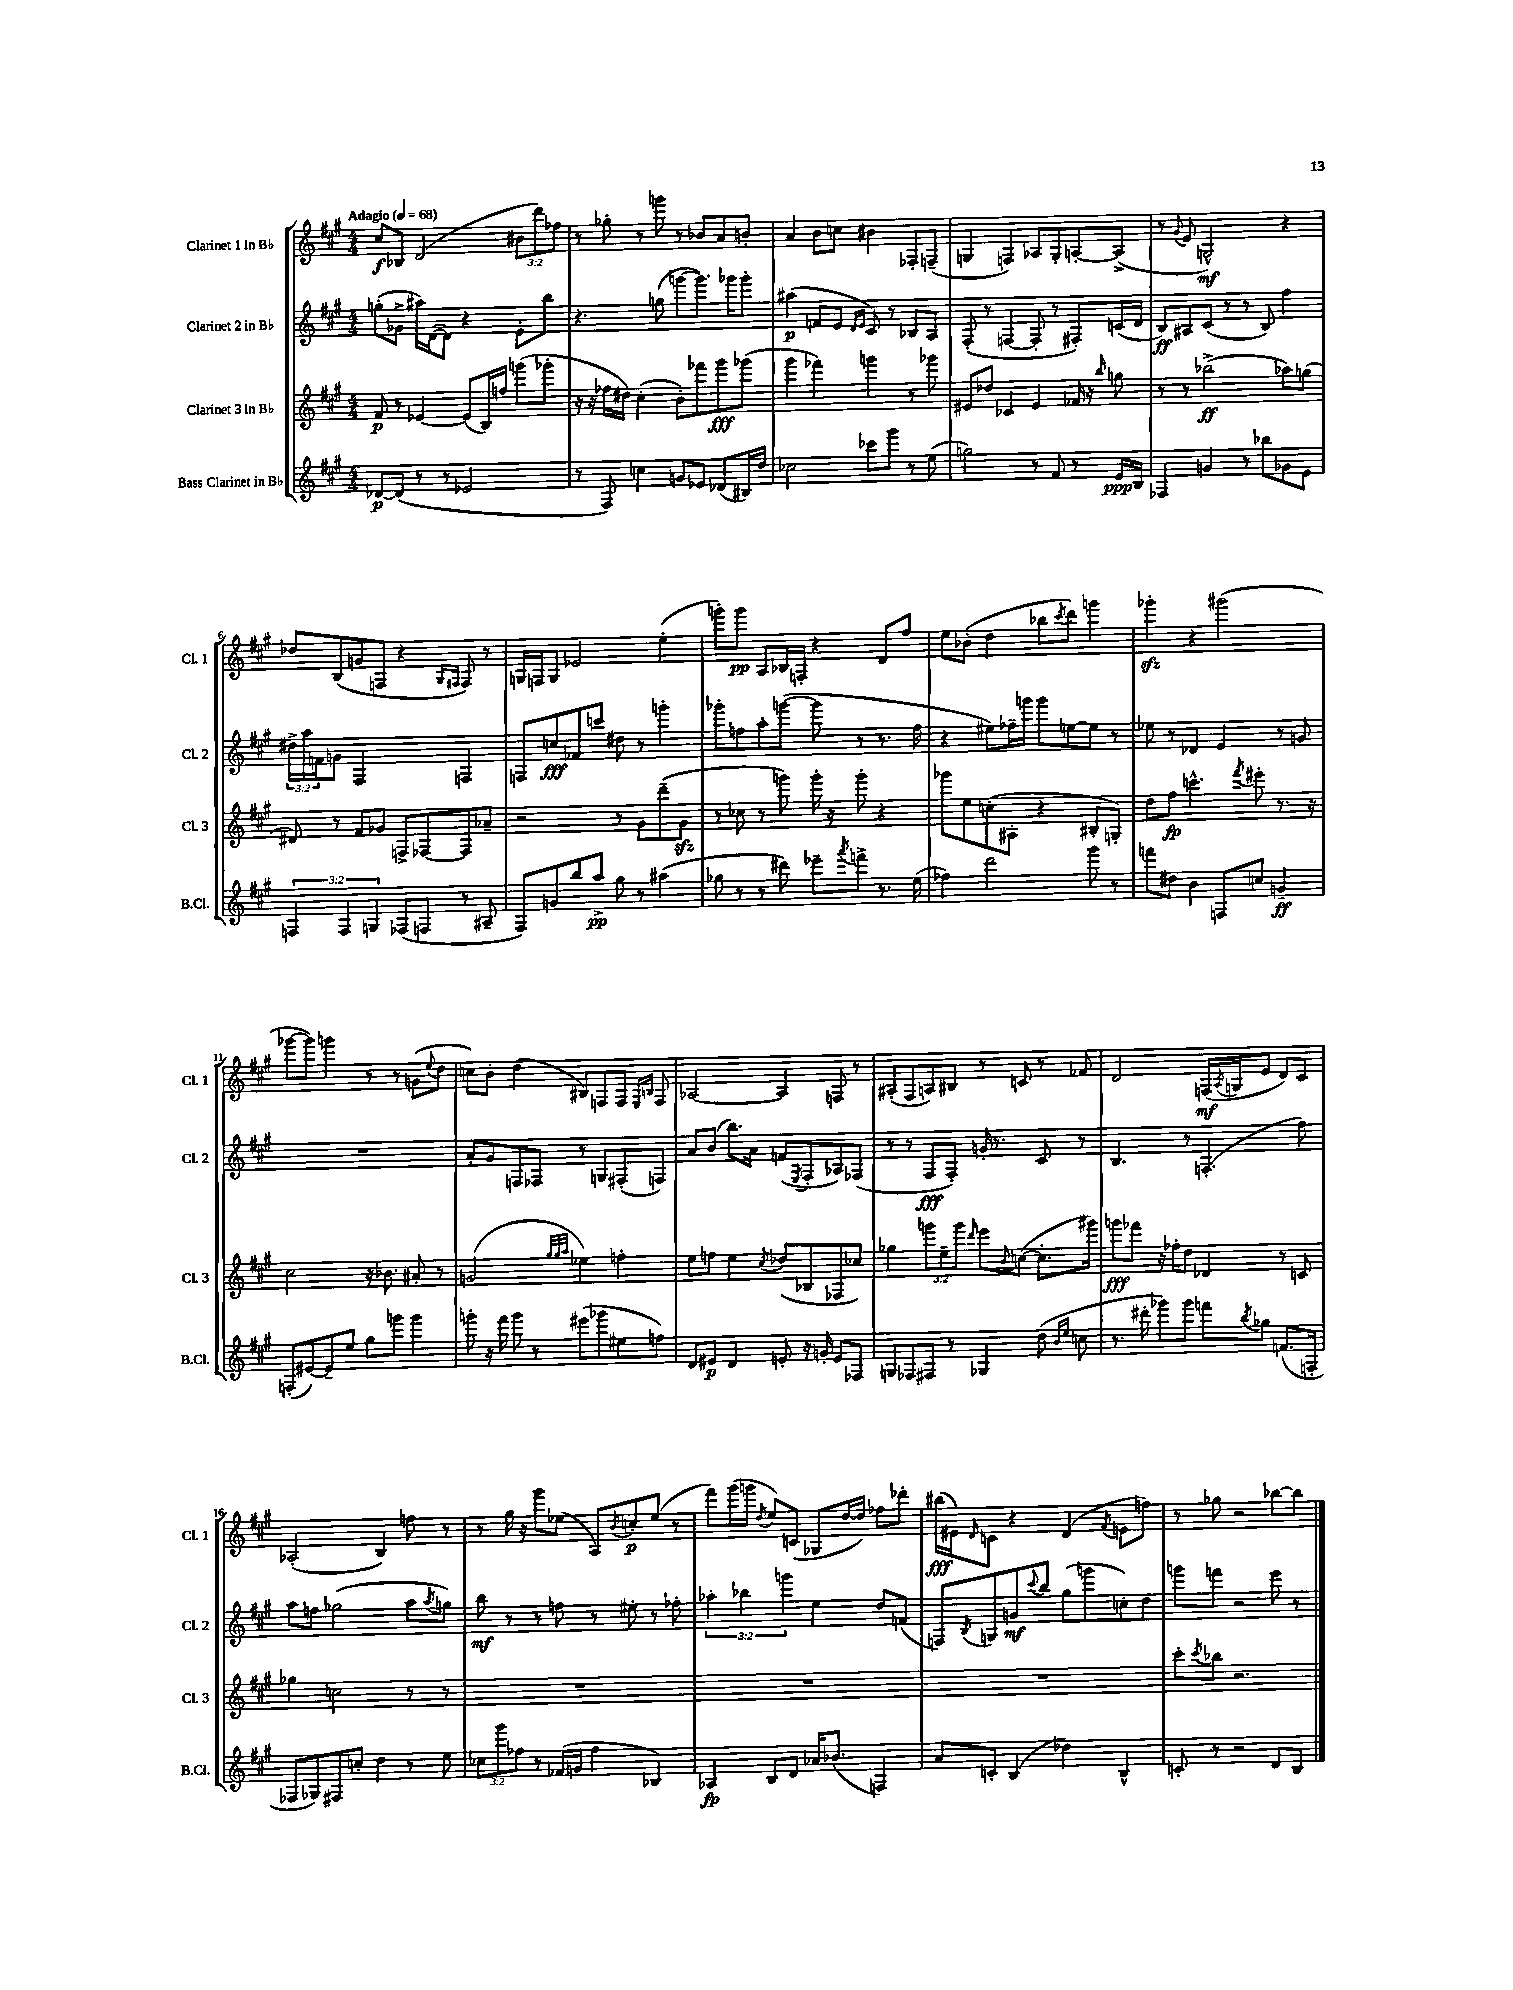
<<
\new StaffGroup <<
\new Staff = "s0" \with { instrumentName = "Clarinet 1 in Bb" shortInstrumentName = "Cl. 1" } {
    \clef treble \key a \major \numericTimeSignature \time 4/4 \override Staff.TupletNumber.text = #tuplet-number::calc-fraction-text \tempo "Adagio" 4 = 68
    cis''8\f bes8 d'2( \tuplet 3/2 { bis'8 d'''8) fes''8 } |
    r8 ges''8-. r8 g'''8 r8 bes'8 a'8 b'8-. |
    a'4 b'8 c''8 bis'4 fes8-. f8--( |
    g4 f4) aes8 g8-. a8~-. a8->( |
    r8 \appoggiatura { gis'8 } e'8 g2-^\mf) r4 |
    des''8 b8( g'8 f8 r4 \grace { gis16 fis16 } fis8) r8 |
    g16 f16 g8 ees'2 e''4-.( |
    g'''8-.) g'''8\pp a8 bes16 f16-. r4 d'8 fis''8 |
    e''8 bes'8-.( d''4 bes''8 \acciaccatura { cis'''8 } d'''8) g'''4 |
    ges'''4-.\sfz r4 gis'''2( |
    ges'''8~ ges'''8) g'''4 r8 r8 g'8( \appoggiatura { e''8 } d''8 |
    c''8) b'8-. d''4( bis8) f8 f8 \grace { e16 b16 } f8 |
    aes2~ aes4 f8 r8 |
    ais8-.( fis8 a8) bis8 r8 c'8 r8 fes'8 |
    d'2 f16\mf( \acciaccatura { a8 } g16 e'8 d'8) cis'8 |
    aes2-.( b4) f''8 r8 |
    r8 gis''16 r16 gis'''8 ees''8( a8) \acciaccatura { b'8 } c''8-.\p ees''8( r8 |
    fis'''8) gis'''16( g'''16 \acciaccatura { d''8 } e''8) c'8( ges8 d''16~ d''16) fes''8 des'''8-. |
    bis''16\fff( eis'16) \grace { d'16 } c'8 r4 d'4( \acciaccatura { fis'8 } e'8 f''8) |
    r8 ges''8 r2 bes''8~ bes''8 \bar "|." |
}
\new Staff = "s1" \with { instrumentName = "Clarinet 2 in Bb" shortInstrumentName = "Cl. 2" } {
    \clef treble \key a \major \numericTimeSignature \time 4/4 \override Staff.TupletNumber.text = #tuplet-number::calc-fraction-text
    g''8-.( ges'8-> ais''16) d'16~( d'8) r4 e'8-. b''8 |
    r4. g''8( g'''8~ g'''8.) ges'''16 ges'''8-. |
    ais''4\p( f'8 e'8 \grace { d'16 e'16 } cis'8) r8 bes8 a8 |
    fis8-.( r8 f4~ f8-. r8 fis8-.) c'16( d'16 |
    b8\ff) ais8 cis'8( r8 r8 b8) fis''4 |
    \tuplet 3/2 { dis''16-> a''16 f'16 } g'8 fis2 f4 |
    f8 c''8\fff fes'8 c'''8 dis''8 r8 g'''4-. |
    ges'''8-. f''8 a''8-. g'''8~( g'''8 r8 r8. f''16 |
    r4 eis''8) fes''16-- g'''16 g'''8 e''8~ e''8 r8 |
    ees''8 r8 des'4 e'4 r8 g'8 |
    R1 |
    a'8-. gis'8 f8 fes8 r8 g8 fis8-.( f8) |
    a'8 b'8( b''8.) a'16 f'8( \acciaccatura { e8 } fis8-. aes8) fes8( |
    r8 r8 fis8\fff fis8-.) g'16-. r8. cis'8 r8 |
    b4. r8 f4.-.( fis''8) |
    a''8 f''8 ges''2( a''8 \acciaccatura { a''8 } g''8) |
    b''8\mf r8 r8 f''8 r8 eis''8-. r8 fes''8-. |
    \tuplet 3/2 { aes''4-. bes''4 g'''4 } e''4 d''8 f'8( |
    f8) \acciaccatura { b8 } g8 g'8\mf \appoggiatura { cis'''8 } b''8 gis''8( g'''8 c''8-.) d''8 |
    g'''8 f'''8 r2 e'''8 r8 \bar "|." |
}
\new Staff = "s2" \with { instrumentName = "Clarinet 3 in Bb" shortInstrumentName = "Cl. 3" } {
    \clef treble \key a \major \numericTimeSignature \time 4/4 \override Staff.TupletNumber.text = #tuplet-number::calc-fraction-text
    fis'8\p r8 ees'4~ ees'8( b16) f''16 g'''8( ges'''8-. |
    r16 r16 fes''16 dis''16) cis''4-.( b'8-.) fes'''8 gis'''8\fff ges'''8( |
    gis'''4 fes'''4) g'''4 r8 ges'''8 |
    eis'8 des''8 ces'4 eis'4 fes'16 r16 \grace { b''16 } g''8 |
    r8 r8 bes''2->\ff( aes''8) g''8( |
    dis'8) r8 fis'8 ges'8 f8-> fes8~ fes8 aes'8-- |
    r2 r8 gis'8 d'''8--( gis'8\sfz |
    r8 ces''8 r8 g'''8) g'''16-. r16 g'''8-. r4 |
    ges'''8 e''8 c''8-.( ais8-. r4 bis8-. g8-.) |
    d''8 fis''8\fp c'''4.-^ \acciaccatura { fis'''8 } eis'''8-. r8. r16 |
    cis''2 r16 bes'8. ais'8-. r8 |
    g'2( \grace { gis''32 gis''32 a''32 } ees''4) f''4-. |
    e''8 f''8 e''4 \acciaccatura { cis''8 } des''8( bes8 fes8 ces''8) |
    ges''4 \tuplet 3/2 { g'''8 e''8-- g'''8 } \grace { d'''16 } e'''8 \appoggiatura { b'8 } c''8~( c''8.-. gis'''16) |
    g'''8\fff fes'''8 r16 fes''16-. d''8 des'4 r8 c'8 |
    ges''4 c''2 r8 r8 |
    R1 |
    R1 |
    R1 |
    cis'''8-. \acciaccatura { cis'''8 } bes''8 r2. \bar "|." |
}
\new Staff = "s3" \with { instrumentName = "Bass Clarinet in Bb" shortInstrumentName = "B.Cl." } {
    \clef treble \key a \major \numericTimeSignature \time 4/4 \override Staff.TupletNumber.text = #tuplet-number::calc-fraction-text
    des'8~\p des'8( r8 r8 ees'2 |
    r8 fis8) c''4 g'8 ees'8 des'8( bis16) d''16 |
    ces''2 ces'''8 gis'''8 r8 e''8( |
    g''2) r8 fis'8 r8 e'16\ppp b16 |
    fes4 g'4 r8 bes''8 ges'8 e'8 |
    \tuplet 3/2 { f4 f4 g4 } fes8( f8 r8 ais8-- |
    fis8) g'8 b''8 a''8->\pp gis''8 r8 ais''4( |
    ges''8 r8 r8 dis'''8) ees'''8-- \acciaccatura { a'''8 } f'''8-> r8. e''16( |
    fes''4) d'''2 gis'''8 r8 |
    f'''8 dis''8 b'4 f8 c''8 g'4--\ff |
    f8-.( eis'8~) eis'8-- e''8 gis''8 g'''8 g'''4 |
    g'''8-. r16 fis'''16 g'''8 r8 eis'''8( ges'''8 eis''8 f''8) |
    d'8 eis'8\p d'4 e'8-. r16 g'16-. e'8 fes8 |
    g8 fes8 fis8 r8 ges4 d''8( \grace { b'16 e''16 } c''8 |
    r8. dis'''16-. ges'''8) ges'''8 f'''8 \acciaccatura { b''8 } ges''8 f'8.( f16-. |
    fes8 ges8) fis8 c''8-. d''4 r8 e''8 |
    \tuplet 3/2 { ces''8 gis'''8 fes''8 } r8 fes'16( g'16 fes''4 bes4) |
    aes4\fp b8 d'8 aes'16 bes'8.( f4) |
    a'8 c'8-. b4( des''4) b4-^ |
    c'8-. r8 r2 d'8 b8 \bar "|." |
}
>>
>>
